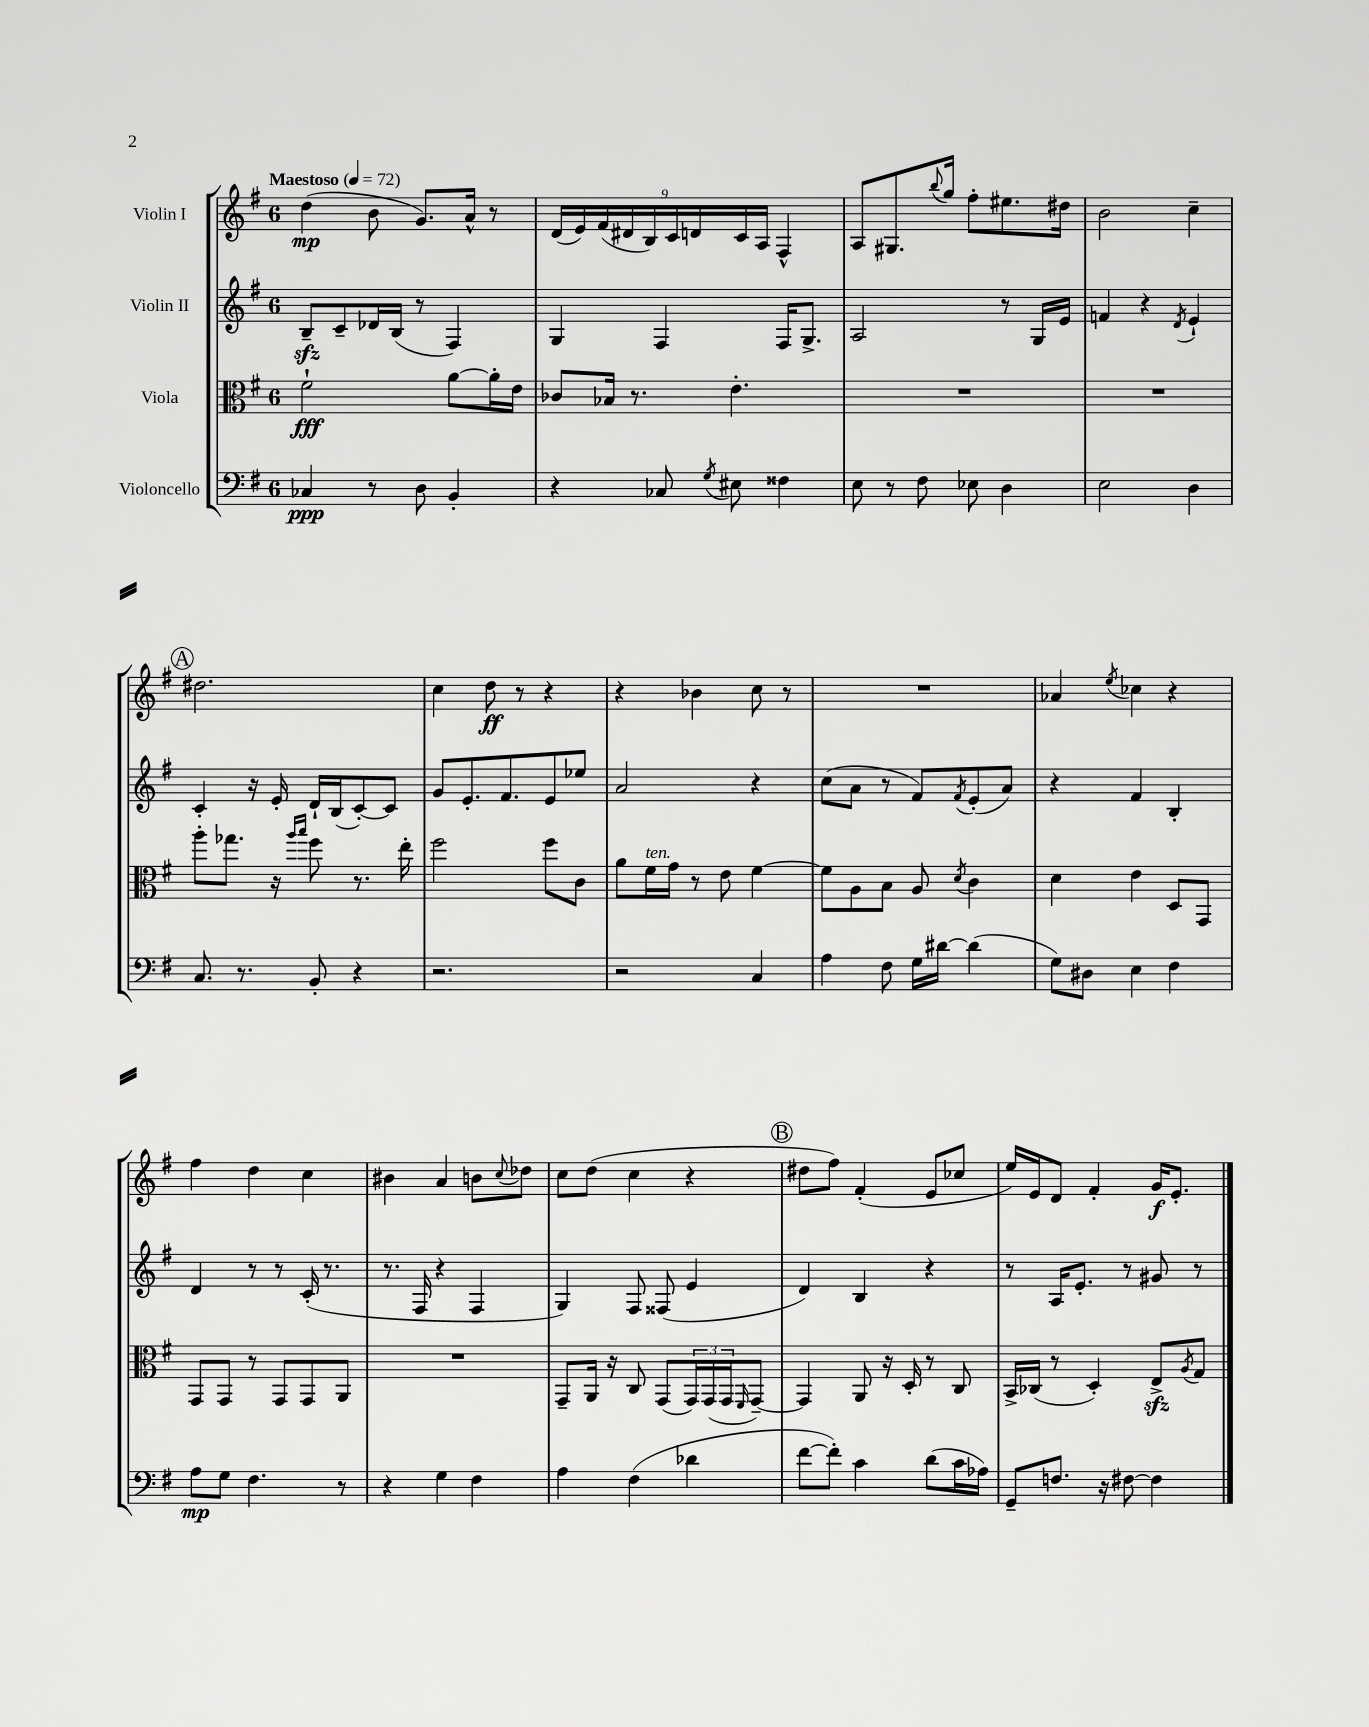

**kern	**dynam	**kern	**dynam	**kern	**kern	**dynam
*part4	*part4	*part3	*part3	*part2	*part1	*part1
*staff4	*staff4	*staff3	*staff3	*staff2	*staff1	*staff1
*I"Violoncello	*	*I"Viola	*	*I"Violin II	*I"Violin I	*
*clefF4	*	*clefC3	*	*clefG2	*clefG2	*
*k[f#]	*	*k[f#]	*	*k[f#]	*k[f#]	*
*M6/8	*	*M6/8	*	*M6/8	*M6/8	*
*MM72	*	*MM72	*	*MM72	*MM72	*
=1	=1	=1	=1	=1	=1	=1
!	!	!	!	!	!LO:TX:a:B:t=Maestoso	!
4C-X/	ppp	2f#`\	fff	8Bzz~/L	(4dd\	mp
.	.	.	.	8c~/	.	.
8r	.	.	.	16d-X/L	8b\	.
.	.	.	.	(16B/JJ	.	.
8D\	.	.	.	8r	8.g/L)	.
4BB'/	.	[8a\L	.	4F#/)	.	.
.	.	.	.	.	16a^^/Jk	.
.	.	16a'\L]	.	.	8r	.
.	.	16e\JJ	.	.	.	.
=2	=2	=2	=2	=2	=2	=2
4r	.	8c-X/L	.	4G/	(18d/LL	.
.	.	.	.	.	18e/)	.
.	.	.	.	.	(18f#/	.
.	.	16B-X/Jk	.	.	.	.
.	.	.	.	.	18d#X/	.
.	.	8.r	.	.	.	.
.	.	.	.	.	18B/)	.
8C-X/	.	.	.	4F#/	.	.
.	.	.	.	.	18c/	.
.	.	.	.	.	18dn/	.
8qG/	.	.	.	.	.	.
8E#X\	.	4.e'\	.	.	.	.
.	.	.	.	.	18c/	.
.	.	.	.	.	18A/JJ	.
4F##X\	.	.	.	16F#/KL	4F#^^/	.
.	.	.	.	8.G^/J	.	.
=3	=3	=3	=3	=3	=3	=3
8E\	.	2.r	.	2A/	8A/L	.
8r	.	.	.	.	8.G#X/	.
8F#\	.	.	.	.	.	.
.	.	.	.	.	8qqbb/	.
.	.	.	.	.	16gg/Jk	.
8E-X\	.	.	.	.	8ff#'\L	.
4D\	.	.	.	8r	8.ee#X\	.
.	.	.	.	16G/LL	.	.
.	.	.	.	16e/JJ	16dd#X\Jk	.
=4	=4	=4	=4	=4	=4	=4
2E\	.	2.r	.	4fn/	2b\	.
.	.	.	.	4r	.	.
.	.	.	.	8qd/	.	.
4D\	.	.	.	4e`/	4cc~\	.
!!LO:LB:g=z
!!LO:REH:place=s1:t=A
=5	=5	=5	=5	=5	=5	=5
8.C/	.	8aa'\L	.	4c'/	2.dd#X\	.
.	.	8.gg-X\J	.	.	.	.
8.r	.	.	.	.	.	.
.	.	.	.	16r	.	.
.	.	16r	.	16e'/	.	.
.	.	16qqaa/LL	.	.	.	.
.	.	16qqbb/JJ	.	.	.	.
8BB'/	.	8ff#\	.	16d`/LL	.	.
.	.	.	.	(16B/J	.	.
4r	.	8.r	.	[8c'/)	.	.
.	.	.	.	8c/J]	.	.
.	.	16ee'\	.	.	.	.
=6	=6	=6	=6	=6	=6	=6
2.r	.	2ff#\	.	8g/L	4cc\	.
.	.	.	.	8.e'/	.	.
.	.	.	.	.	8dd\	ff
.	.	.	.	8.f#/	.	.
.	.	.	.	.	8r	.
.	.	8ff#\L	.	8e/	4r	.
.	.	8c\J	.	8ee-X/J	.	.
=7	=7	=7	=7	=7	=7	=7
2r	.	8a\L	.	2a/	4r	.
!	!	!LO:TX:a:i:t=ten.	!	!	!	!
.	.	16f#\L	.	.	.	.
.	.	16g\JJ	.	.	.	.
.	.	8r	.	.	4b-X\	.
.	.	8e\	.	.	.	.
4C/	.	[4f#\	.	4r	8cc\	.
.	.	.	.	.	8r	.
=8	=8	=8	=8	=8	=8	=8
4A\	.	8f#\L]	.	(8cc\L	2.r	.
.	.	8A\	.	8a\J	.	.
8F#\	.	8B\J	.	8r	.	.
16G\LL	.	8A/	.	8f#/L)	.	.
[16d#X\JJ	.	.	.	.	.	.
.	.	8qd/	.	8qf#/	.	.
(4d#\]	.	4c\	.	(8e'/	.	.
.	.	.	.	8a/J)	.	.
=9	=9	=9	=9	=9	=9	=9
8G\L)	.	4d\	.	4r	4a-X/	.
8D#X\J	.	.	.	.	.	.
.	.	.	.	.	8qee/	.
4E\	.	4e\	.	4f#/	4cc-X\	.
4F#\	.	8D/L	.	4B'/	4r	.
.	.	8GG/J	.	.	.	.
!!LO:LB:g=z
=10	=10	=10	=10	=10	=10	=10
8A\L	mp	8GG/L	.	4d/	4ff#\	.
8G\J	.	8GG/J	.	.	.	.
4.F#\	.	8r	.	8r	4dd\	.
.	.	8GG/L	.	8r	.	.
.	.	8GG/	.	(16c'/	4cc\	.
.	.	.	.	8.r	.	.
8r	.	8AA/J	.	.	.	.
=11	=11	=11	=11	=11	=11	=11
4r	.	2.r	.	8.r	4b#X\	.
.	.	.	.	16F#/	.	.
4G\	.	.	.	4r	4a/	.
4F#\	.	.	.	4F#/	8bn\L	.
.	.	.	.	.	8qqcc/	.
.	.	.	.	.	8dd-X\J	.
=12	=12	=12	=12	=12	=12	=12
4A\	.	8GG~/L	.	4G/)	8cc\L	.
.	.	16AA/Jk	.	.	(8dd\J	.
.	.	16r	.	.	.	.
(4F#\	.	8C/	.	8F#/	4cc\	.
.	.	(8GG/L	.	(8F##X/	.	.
4d-X\	.	24GG/L)	.	4e/	4r	.
.	.	(24GG/	.	.	.	.
.	.	24GG/J	.	.	.	.
.	.	16qqFF#/	.	.	.	.
.	.	[8GG~/J)	.	.	.	.
!!LO:REH:place=s1:t=B
=13	=13	=13	=13	=13	=13	=13
[8f#\L	.	4GG/]	.	4d/)	8dd#X\L	.
8f#'\J])	.	.	.	.	8ff#\J)	.
4c\	.	8AA/	.	4B/	(4f#'/	.
.	.	16r	.	.	.	.
.	.	16D'/	.	.	.	.
(8d\L	.	8r	.	4r	8e/L	.
16c\L	.	8C/	.	.	8cc-X/J	.
16A-X\JJ)	.	.	.	.	.	.
=14	=14	=14	=14	=14	=14	=14
8GG~/L	.	16BB^/LL	.	8r	16ee/LL)	.
.	.	(16C-X/JJ	.	.	16e/J	.
8.Fn/J	.	8r	.	16A/KL	8d/J	.
.	.	.	.	8.e'/J	.	.
.	.	4D'/)	.	.	4f#'/	.
16r	.	.	.	.	.	.
[8F#X\	.	.	.	8r	.	.
4F#\]	.	8Ezz^/L	.	8g#X/	16g/KL	f
.	.	.	.	.	8.e'/J	.
.	.	8qA/	.	.	.	.
.	.	8G/J	.	8r	.	.
==	==	==	==	==	==	==
*-	*-	*-	*-	*-	*-	*-
